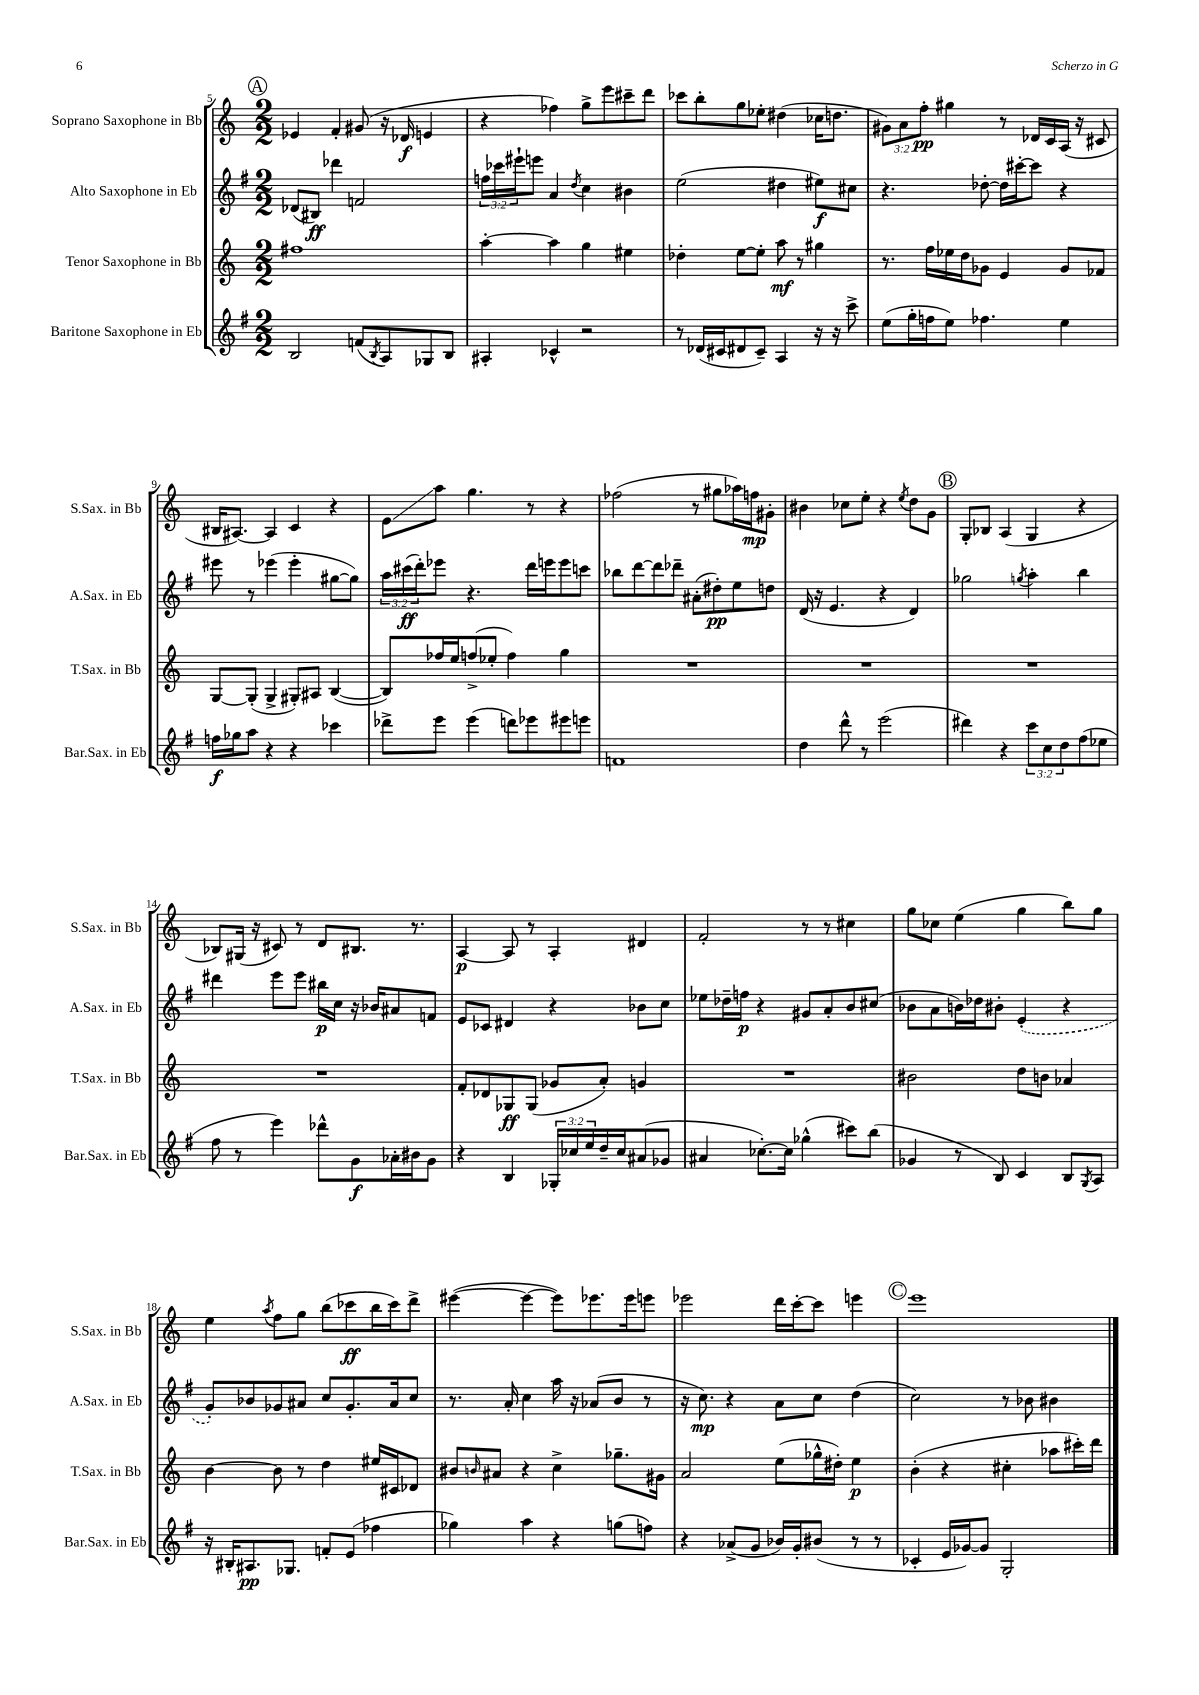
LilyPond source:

<<
\new StaffGroup <<
\new Staff = "s0" \with { instrumentName = "Soprano Saxophone in Bb" shortInstrumentName = "S.Sax. in Bb" } {
    \clef treble \key c \major \numericTimeSignature \time 2/2 \override Staff.TupletNumber.text = #tuplet-number::calc-fraction-text
    \mark \markup { \circle "A" } ees'4 f'4-. gis'8( r16 des'16\f e'4 |
    r4 fes''4) g''8-> e'''8 cis'''8-- d'''8 |
    ces'''8 b''8-. g''8 ees''8-. dis''4( ces''16 d''8. |
    \tuplet 3/2 { gis'8) a'8 f''8-.\pp } gis''4 r8 des'16 c'16 a16( r16 cis'8 |
    bis16 ais8.~) ais4 c'4 r4 |
    e'8\glissando a''8 g''4. r8 r4 |
    fes''2( r8 gis''8 aes''16) f''16\mp gis'8-. |
    bis'4 ces''8 e''8-. r4 \acciaccatura { e''8 } d''8 g'8 |
    \mark \markup { \circle "B" } g8-. bes8 a4( g4 r4 |
    bes8) gis16( r16 cis'8) r8 d'8 bis8. r8. |
    a4~\p a8 r8 a4-. dis'4 |
    f'2-. r8 r8 cis''4 |
    g''8 ces''8 e''4( g''4 b''8) g''8 |
    e''4 \acciaccatura { a''8 } f''8 g''8 b''8( ces'''8\ff b''16 ces'''16) d'''8-> |
    eis'''4~( eis'''4~ eis'''8) ees'''8. ees'''16 e'''8 |
    ees'''2 d'''16 c'''16~-. c'''8 e'''4 |
    \mark \markup { \circle "C" } e'''1 \bar "|." |
}
\new Staff = "s1" \with { instrumentName = "Alto Saxophone in Eb" shortInstrumentName = "A.Sax. in Eb" } {
    \clef treble \key g \major \numericTimeSignature \time 2/2 \override Staff.TupletNumber.text = #tuplet-number::calc-fraction-text
    \mark \markup { \circle "A" } des'8( bis8\ff) des'''4 f'2 |
    \tuplet 3/2 { f''16 ces'''16 eis'''16-! } e'''8 a'4 \acciaccatura { d''8 } c''4 bis'4 |
    e''2( dis''4 eis''8\f) cis''8 |
    r4. des''8~-. des''16 cis'''16~-. cis'''8 r4 |
    eis'''8 r8 ees'''4( ees'''4-. gis''8~ gis''8) |
    \tuplet 3/2 { a''16 cis'''16\ff( d'''16-.) } ees'''8 r4. d'''16 e'''16 e'''8 c'''8 |
    bes''8 d'''8~ d'''8 des'''8-- ais'8-.( dis''8-.\pp) e''8 d''8 |
    d'16( r16 e'4. r4 d'4) |
    \mark \markup { \circle "B" } ges''2 \acciaccatura { g''8 } a''4-. b''4 |
    dis'''4 e'''8 e'''8 bis''16\p c''16 r16 bes'16 ais'8 f'8 |
    e'8 ces'8 dis'4 r4 bes'8 c''8 |
    ees''8 des''16-- f''16\p r4 gis'8 a'8-. b'8 cis''8( |
    bes'8 a'8 b'16) des''16 bis'8-. \once \slurDashed e'4-.( r4 |
    g'8-.) bes'8 ges'8 ais'8 c''8 ges'8.-. ais'16 c''8 |
    r8. a'16-. c''4 a''16 r16 aes'8( b'8 r8 |
    r16 c''8.\mp) r4 a'8 c''8 d''4( |
    \mark \markup { \circle "C" } c''2) r8 bes'8 bis'4 \bar "|." |
}
\new Staff = "s2" \with { instrumentName = "Tenor Saxophone in Bb" shortInstrumentName = "T.Sax. in Bb" } {
    \clef treble \key c \major \numericTimeSignature \time 2/2
    \mark \markup { \circle "A" } fis''1 |
    a''4~-. a''4 g''4 eis''4 |
    des''4-. e''8~ e''8-. a''8\mf r8 gis''4 |
    r8. f''16 ees''16 d''16 ges'8 e'4 ges'8 fes'8 |
    g8~ g8-.( g4-> gis8-.) ais8 b4~( |
    b8) fes''16 e''16 f''8->( ees''8-. f''4) g''4 |
    R1 |
    R1 |
    \mark \markup { \circle "B" } R1 |
    R1 |
    f'8-. des'8 ges8\ff ges8( ges'8 a'8-.) g'4 |
    R1 |
    bis'2 d''8 b'8 aes'4 |
    b'4~ b'8 r8 d''4 eis''16 cis'16 des'8 |
    bis'8 \grace { b'16 } ais'8 r4 c''4-> ges''8.-- gis'16 |
    a'2 e''8( ges''16-^ dis''16-.) e''4\p |
    \mark \markup { \circle "C" } b'4-.( r4 cis''4-. aes''8 cis'''16-.) d'''16 \bar "|." |
}
\new Staff = "s3" \with { instrumentName = "Baritone Saxophone in Eb" shortInstrumentName = "Bar.Sax. in Eb" } {
    \clef treble \key g \major \numericTimeSignature \time 2/2 \override Staff.TupletNumber.text = #tuplet-number::calc-fraction-text
    \mark \markup { \circle "A" } b2 f'8( \acciaccatura { b8 } a8) ges8 b8 |
    ais4-. ces'4-^ r2 |
    r8 des'16( cis'16 dis'8 cis'8--) a4 r16 r16 c'''8-> |
    e''8( g''16-. f''16 e''8) fes''4. e''4 |
    f''16\f ges''16 a''8 r4 r4 ces'''4 |
    des'''8-> e'''8 e'''4( d'''8) ees'''8 eis'''8 e'''8 |
    f'1 |
    d''4 d'''8-^ r8 e'''2( |
    \mark \markup { \circle "B" } dis'''4) r4 \tuplet 3/2 { c'''8 c''8 d''8 } fis''8( ees''8 |
    fis''8 r8 e'''4) des'''8-^ g'8\f aes'16-. bis'16 g'8 |
    r4 b4 \tuplet 3/2 { ges16-. ces''16 e''16 } d''16-- ces''16 ais'8( ges'8 |
    ais'4 ces''8.~-.) ces''16 ges''4-^( cis'''8) b''8( |
    ges'4 r8 b8) c'4 b8 \acciaccatura { g8 } a8 |
    r16 bis16-. ais8.\pp ges8. f'8-. e'8( fes''4 |
    ges''4) a''4 r4 g''8( f''8) |
    r4 aes'8->( g'8 bes'16) g'16-. bis'8( r8 r8 |
    \mark \markup { \circle "C" } ces'4-. e'16 ges'16~) ges'8 g2-. \bar "|." |
}
>>
>>
\layout { \context { \Score currentBarNumber = #5 } }
